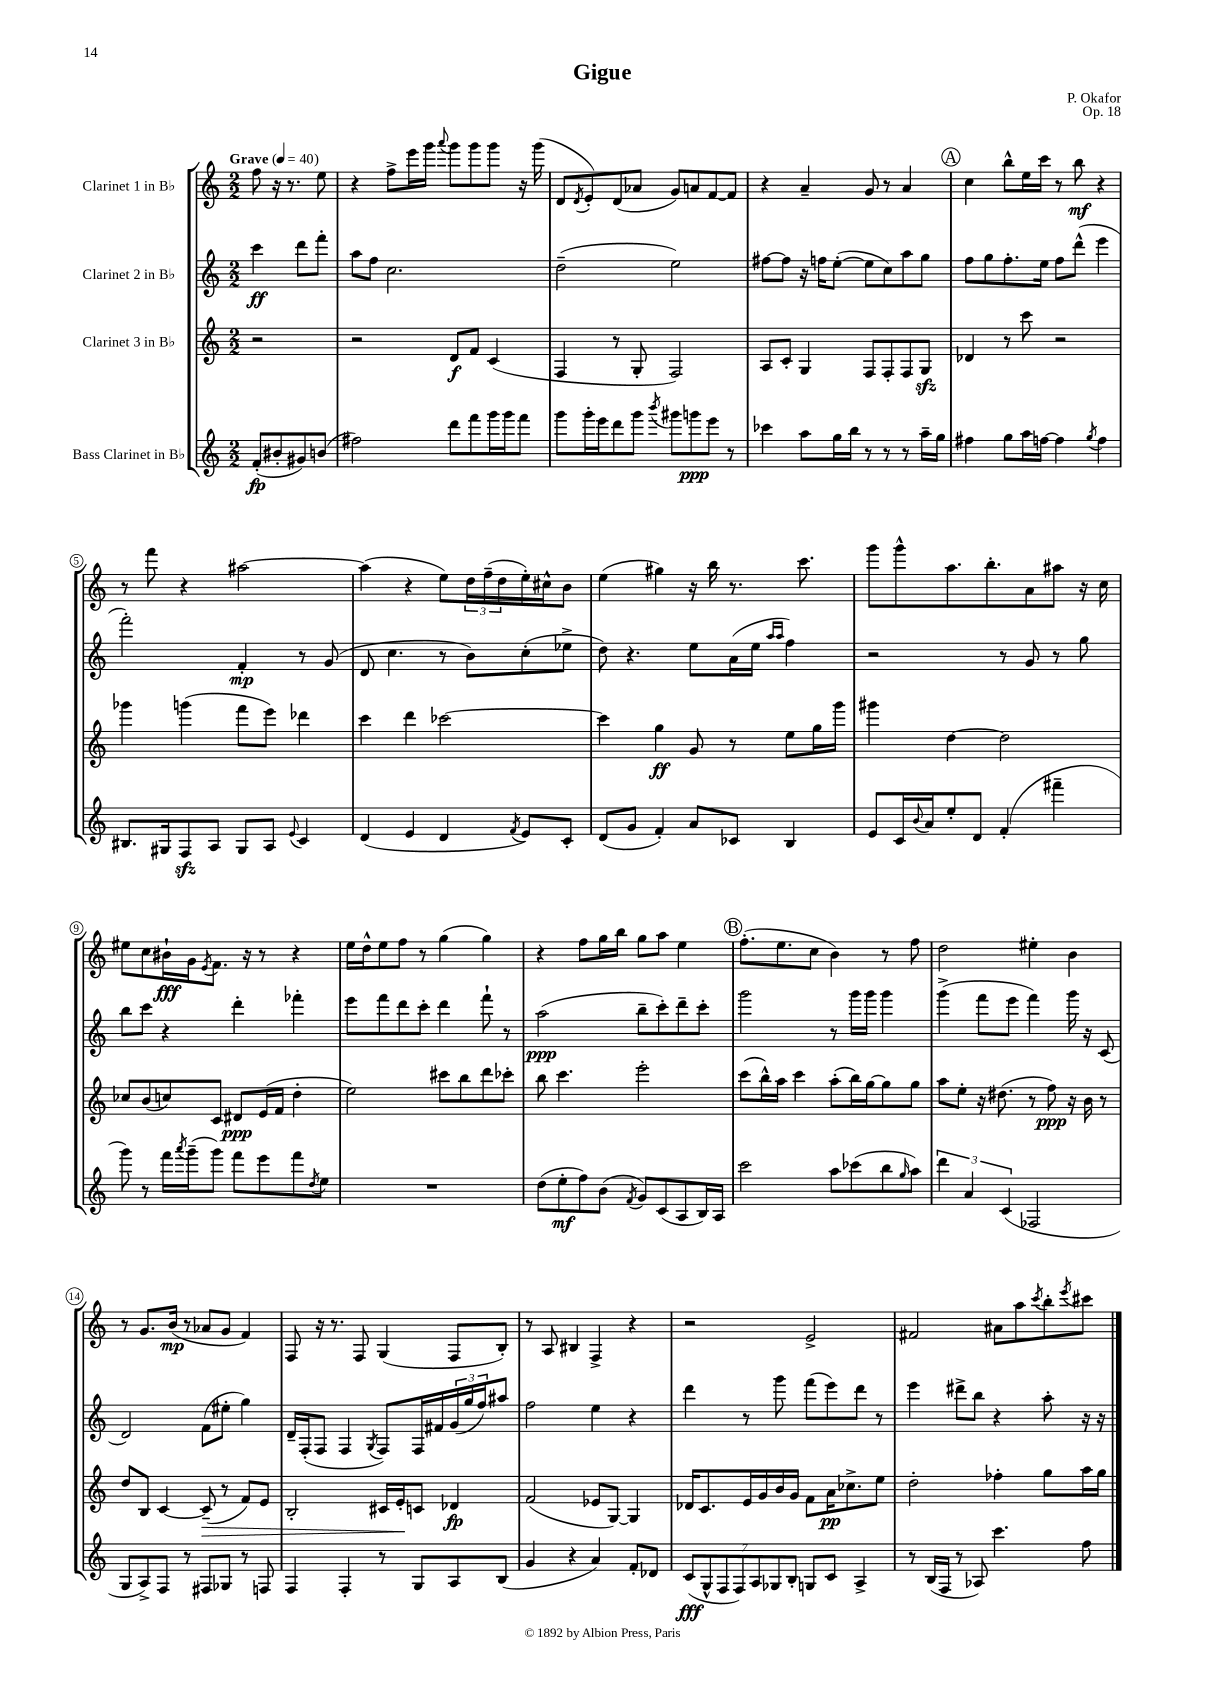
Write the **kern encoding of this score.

**kern	**kern	**kern	**kern
*staff4	*staff3	*staff2	*staff1
*clefG2	*clefG2	*clefG2	*clefG2
*k[]	*k[]	*k[]	*k[]
*M2/2	*M2/2	*M2/2	*M2/2
*MM40	*MM40	*MM40	*MM40
(8f'	2r	4ccc	8ff
8b#'	.	.	16r
.	.	.	8.r
8g#)	.	8ddd	.
(8b	.	8fff'	8ee
=	=	=	=
2ff#)	2r	8aa	4r
.	.	8ff	.
.	.	2.cc	8ff^
.	.	.	16eee
.	.	.	16ggg
.	.	.	8qqaaa
8ddd	8d	.	8ggg
8fff	8f	.	8ggg
16ggg	(4c	.	8ggg
16ggg	.	.	.
8fff	.	.	16r
.	.	.	(16ggg
=	=	=	=
8ggg	4F	(2dd~	8d
.	.	.	8qd
16ggg'	.	.	8e')
16eee	.	.	.
8ddd	8r	.	(8d
8ggg	8G'	.	8a-
8qbbb	.	.	.
8ggg#	2F)	2ee)	8g)
8ggg	.	.	8a
8eee	.	.	[8f
8r	.	.	8f]
=	=	=	=
4ccc-	8A	[8ff#	4r
.	8c'	8ff#]	.
8aa	4G	16r	4a~
.	.	16ff	.
16gg	.	([8ee'	.
16bb	.	.	.
8r	8F	8ee]	8g
8r	8F'	8cc)	8r
8r	8F	8aa	4a
16aa~	8G	8gg	.
16gg	.	.	.
=	=	=	=
4ff#	4d-	8ff	4cc
.	.	8gg	.
8gg	8r	8.ff'	8bb^^
16aa	8ccc	.	16ee
[16ff	.	16ee	16ccc
4ff]	2r	8ff	8r
.	.	(8ddd^^	8bb
8qgg	.	.	.
4ff	.	4eee	4r
=	=	=	=
8.B#	4ggg-	2fff')	8r
.	.	.	8fff
16G#	.	.	.
8F	(4ggg	.	4r
8A	.	.	.
8G#	8fff	4f'	[2aa#
8A	8eee)	.	.
8qqe	.	.	.
4c	4ddd-	8r	.
.	.	(8g	.
=	=	=	=
(4d	4ccc	8d	(4aa#]
.	.	4.cc	.
4e	4ddd	.	4r
4d	[2ccc-	8r	8ee)
.	.	8b)	24dd
.	.	.	(24ff~
.	.	.	24dd
8qf	.	.	.
8e)	.	(8cc'	16ee')
.	.	.	16cc#^^
8c'	.	8ee-^	8b
=	=	=	=
(8d	4ccc-]	8dd)	(4ee
8g	.	4.r	.
4f')	4gg	.	4gg#)
8a	8g	8ee	16r
.	.	.	16bb
8c-	8r	(16a	8.r
.	.	16ee	.
.	.	16qqaa	.
.	.	16qqaa	.
4B	8ee	4ff)	.
.	.	.	8.ccc
.	16gg	.	.
.	16ggg	.	.
=	=	=	=
8e	4ggg#	2r	8ggg
16c	.	.	8ggg^^
8qqb	.	.	.
16a	.	.	.
8ee'	[4dd	.	8.aa
8d	.	.	.
.	.	.	8.bb'
(4f'	2dd]	8r	.
.	.	8g	8a
4fff#~	.	8r	8aa#
.	.	8gg	16r
.	.	.	16cc
=	=	=	=
8ggg)	8cc-	8bb	8ee#
8r	(8b	8ccc	8cc
16fff	8cc)	4r	16b#`
8qaaa	.	.	.
(16ggg~	.	.	16g
.	.	.	8qe
8ggg)	8c	.	8.f
8fff	8d#	4ddd'	.
.	.	.	16r
8eee	(16e	.	8r
.	16f	.	.
8fff	4dd'	4fff-'	4r
8qdd	.	.	.
8ee	.	.	.
=	=	=	=
1r	2ee)	8eee	16ee
.	.	.	16dd^^
.	.	8fff	8ee
.	.	8ddd	8ff
.	.	8ccc'	8r
.	8ccc#	4ddd	(4gg
.	8bb	.	.
.	8ddd	8fff`	4gg)
.	8ccc-'	8r	.
=	=	=	=
(8dd	8bb	(2aa	4r
8ee'	4.ccc	.	.
8ff)	.	.	8ff
(8b	.	.	16gg
.	.	.	16bb
8qf	.	.	.
8g)	2eee'	8bb~	8gg
(8c	.	8ccc')	8aa
8A	.	8ddd~	4ee
16B)	.	8ccc'	.
16A	.	.	.
=	=	=	=
2ccc	(8ccc	2ggg	(8.ff'
.	16bb^^)	.	.
.	16aa	.	8.ee
.	4ccc	.	.
.	.	.	8cc
8aa	(8aa'	8r	4b)
(8ccc-	16bb)	16ggg	.
.	[16gg	16ggg	.
8bb	8gg]	4ggg	8r
16qqgg	.	.	.
8aa)	8gg	.	8ff
=	=	=	=
6ddd	8aa	(4ggg^	2dd
.	8ee'	.	.
6a	.	.	.
.	16r	8fff	.
.	(8.dd#	.	.
(6c	.	.	.
.	.	8eee	.
2F-	8r	4fff)	4ee#'
.	8ff)	.	.
.	16r	16ggg	4b
.	16b	16r	.
.	8r	(8c	.
=	=	=	=
8G	8dd	2d)	8r
8A^)	8B	.	8.g
8F	[4c	.	.
.	.	.	(16b
8r	.	.	8r
8F#	(8c~]	(8f	8a-
8G-	8r	8ee#'	8g
8r	8f)	4gg)	4f)
8F	8e	.	.
=	=	=	=
4F	2B'	16d~	8F
.	.	(16F'	.
.	.	8F	16r
.	.	.	8.r
4F'	.	4F	.
.	.	.	8F
.	.	8qG	.
8r	16c#	8F)	(4G
.	16e'	.	.
8G	8c	16F	.
.	.	16f#	.
8A	4d-	(24g	8F
.	.	24gg	.
.	.	24ff)	.
(8B	.	8aa#	8B')
=	=	=	=
4g	(2f	2ff	8r
.	.	.	8A
4r	.	.	4B#
4a)	8e-	4ee	4F^
.	[8G)	.	.
8f'	4G]	4r	4r
8d-	.	.	.
=	=	=	=
(14c	16d-	4ddd	2r
.	8.c	.	.
14G^^	.	.	.
14F	.	.	.
14F)	.	.	.
.	16e	8r	.
14A	.	.	.
.	16g	.	.
14G-	.	.	.
.	16b	8ggg	.
14B'	.	.	.
.	16g	.	.
8G	8f	(8fff	2e^
8c	16a	8eee)	.
.	8.cc-^	.	.
4A^	.	8ddd	.
.	8ee	8r	.
=	=	=	=
8r	2dd'	4eee	2f#
(16B	.	.	.
16F	.	.	.
8r	.	8ddd#^	.
8A-)	.	8bb	.
4.ccc	4ff-'	4r	8a#
.	.	.	8aa
.	.	.	8qccc
.	8gg	8aa'	8bb'
.	.	.	8qeee
8ff	16aa	16r	8ccc#
.	16gg	16r	.
==	==	==	==
*-	*-	*-	*-
